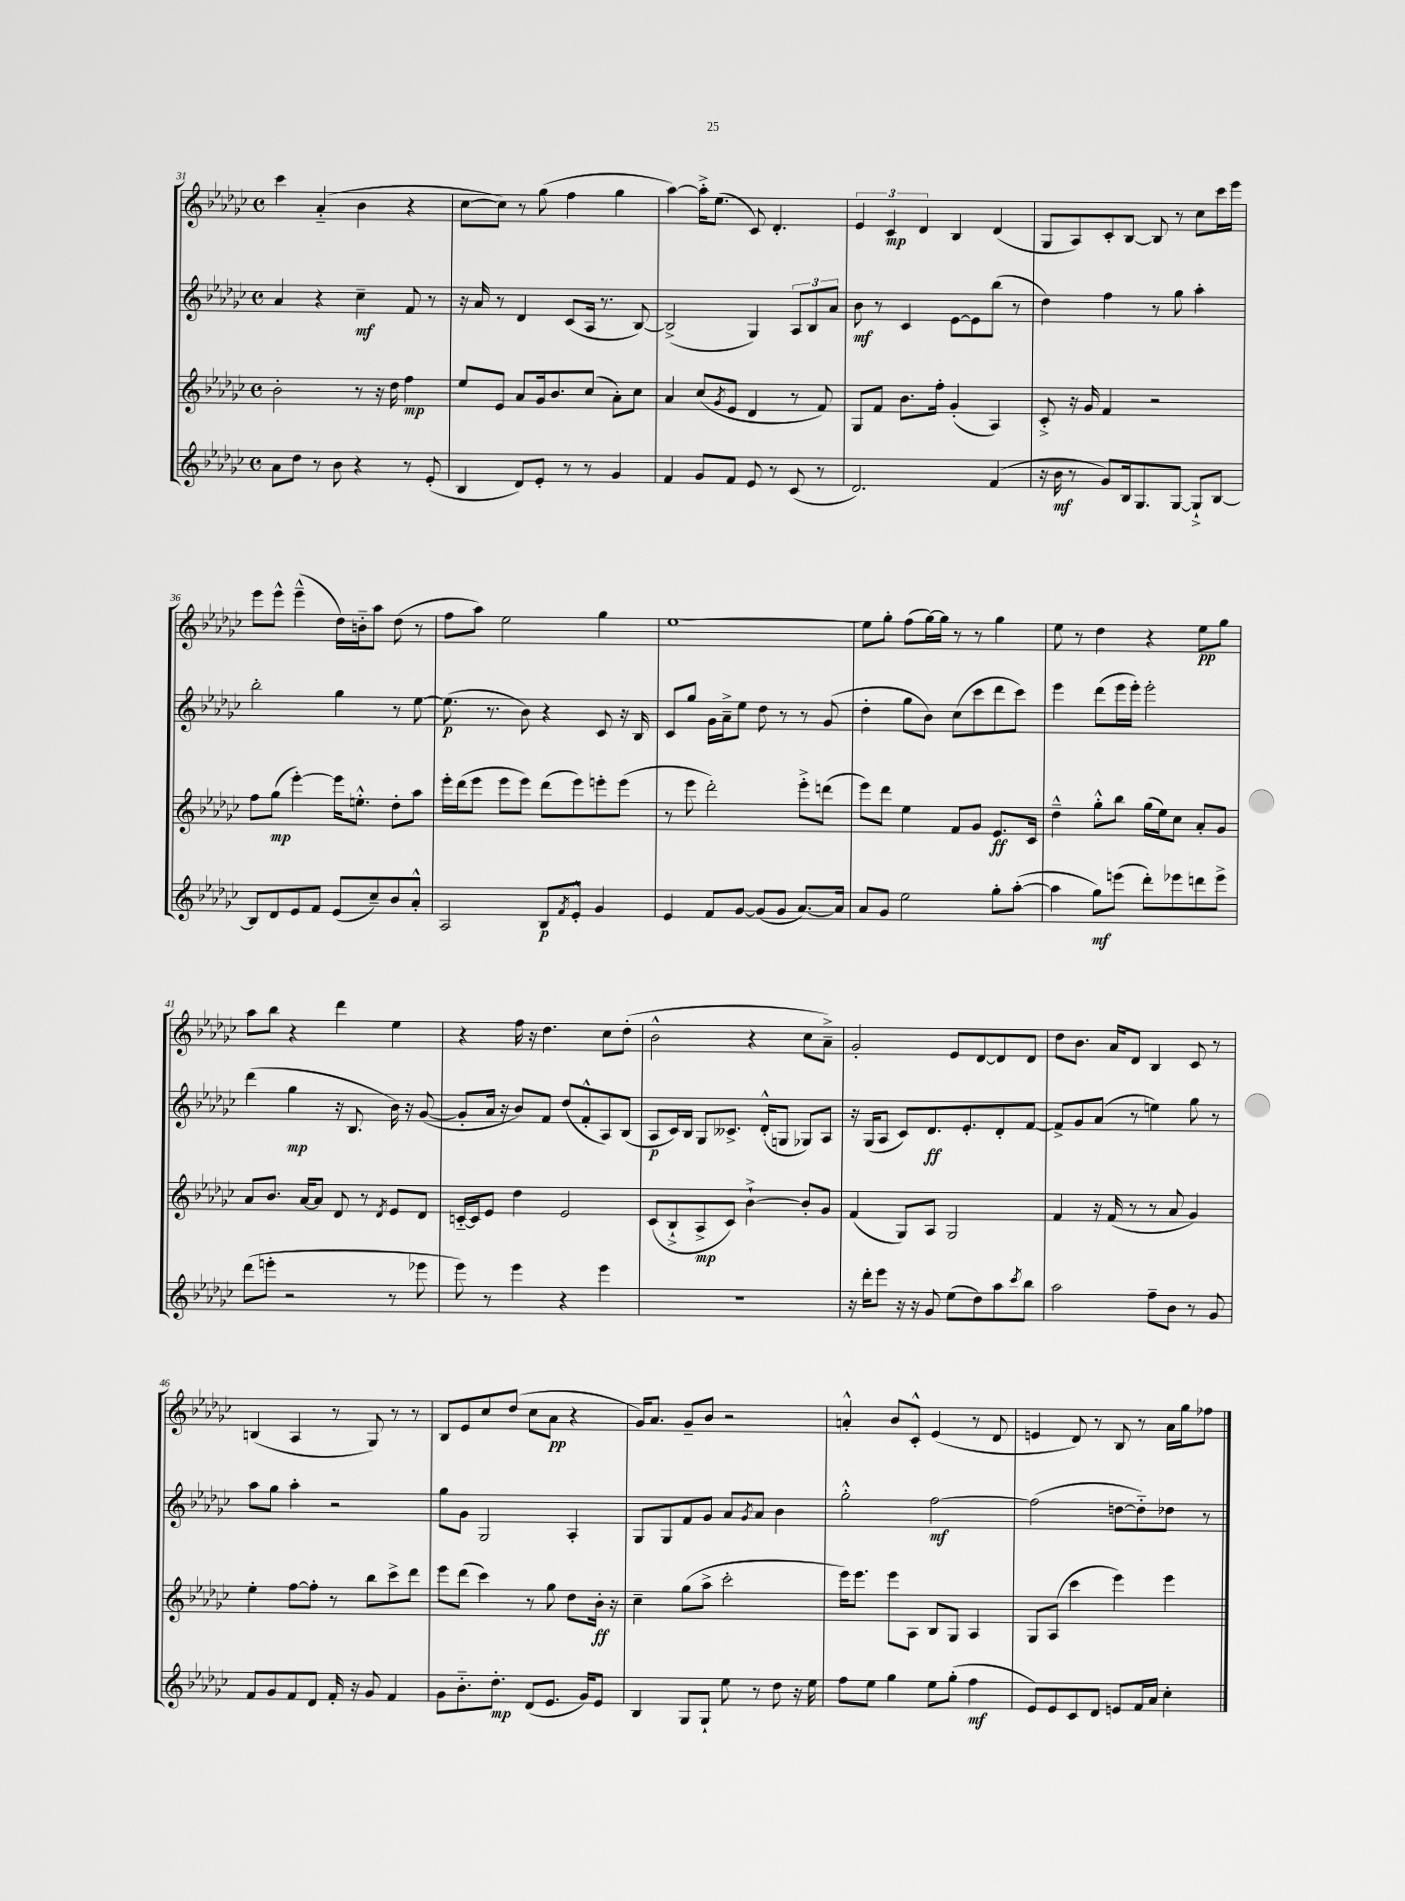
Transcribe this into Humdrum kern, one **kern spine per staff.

**kern	**dynam	**kern	**dynam	**kern	**dynam	**kern	**dynam
*part4	*part4	*part3	*part3	*part2	*part2	*part1	*part1
*staff4	*staff4	*staff3	*staff3	*staff2	*staff2	*staff1	*staff1
*clefG2	*	*clefG2	*	*clefG2	*	*clefG2	*
*k[b-e-a-d-g-c-]	*	*k[b-e-a-d-g-c-]	*	*k[b-e-a-d-g-c-]	*	*k[b-e-a-d-g-c-]	*
*M4/4	*	*M4/4	*	*M4/4	*	*M4/4	*
*met(c)	*	*met(c)	*	*met(c)	*	*met(c)	*
=31	=31	=31	=31	=31	=31	=31	=31
8a-\L	.	2b-'\	.	4a-/	.	4ccc-\	.
8dd-\J	.	.	.	.	.	.	.
8r	.	.	.	4r	.	(4a-/	.
8b-\	.	.	.	.	.	.	.
4r	.	8r	.	4cc-~\	mf	4b-\	.
.	.	16r	.	.	.	.	.
.	.	16dd-\	.	.	.	.	.
8r	.	4ff\	mp	8f/	.	4r	.
(8e-'/	.	.	.	8r	.	.	.
=32	=32	=32	=32	=32	=32	=32	=32
4B-/	.	8ee-/L	.	16r	.	[8cc-\L	.
.	.	.	.	16a-/	.	.	.
.	.	8e-/J	.	8r	.	8cc-\J])	.
8d-/L)	.	8a-/L	.	4d-/	.	8r	.
8e-'/J	.	16g-/k	.	.	.	(8gg-\	.
.	.	8.b-/	.	.	.	.	.
8r	.	.	.	(8c-/L	.	4ff\	.
8r	.	(8cc-/J	.	16A-/Jk	.	.	.
.	.	.	.	8.r	.	.	.
4g-/	.	8a-'\L)	.	.	.	4gg-\	.
.	.	8cc-\J	.	[8B-/)	.	.	.
=33	=33	=33	=33	=33	=33	=33	=33
4f/	.	4a-/	.	(2B-^/]	.	[4aa-\)	.
8g-/L	.	(8cc-/L	.	.	.	16aa-'^\KL]	.
.	.	.	.	.	.	(8.ee-\J	.
.	.	8qg-/	.	.	.	.	.
8f/J	.	8e-/J	.	.	.	.	.
8e-/	.	4d-/	.	4G-/)	.	8c-/)	.
8r	.	.	.	.	.	4.d-'/	.
(8c-/	.	8r	.	12A-/L	.	.	.
.	.	.	.	12B-/	.	.	.
8r	.	8f/)	.	.	.	.	.
.	.	.	.	12a-/J	.	.	.
=34	=34	=34	=34	=34	=34	=34	=34
2.d-/)	.	8G-/L	.	8b-\	mf	6e-/	.
.	.	8f/J	.	8r	.	.	.
.	.	.	.	.	.	6c-/	mp
.	.	8.b-\L	.	4c-/	.	.	.
.	.	.	.	.	.	6d-/	.
.	.	16ff'\Jk	.	.	.	.	.
.	.	(4g-'/	.	[8e-\L	.	4B-/	.
.	.	.	.	8e-\]	.	.	.
(4f/	.	4A-/)	.	(8bb-\J	.	(4d-/	.
.	.	.	.	8r	.	.	.
=35	=35	=35	=35	=35	=35	=35	=35
16r	.	8c-'^/	.	4dd-\)	.	8G-/L	.
16b-\	mf	.	.	.	.	.	.
8r	.	16r	.	.	.	8A-/)	.
.	.	16g-/	.	.	.	.	.
8g-/L)	.	4f/	.	4ff\	.	8c-'/	.
16B-/k	.	.	.	.	.	[8B-/J	.
8.G-/	.	.	.	.	.	.	.
.	.	2r	.	8r	.	8B-/]	.
[8G-/J	.	.	.	8gg-\	.	8r	.
8G-`^/L]	.	.	.	4aa-'\	.	8cc-\L	.
[8B-/J	.	.	.	.	.	16ccc-\L	.
.	.	.	.	.	.	16eee-\JJ	.
!!LO:LB:g=z
=36	=36	=36	=36	=36	=36	=36	=36
8B-/L]	.	8ff\L	.	2bb-'\	.	8eee-\L	.
8d-/	.	(8gg-\J	mp	.	.	8eee-^^\J	.
8e-/	.	[4eee-'\)	.	.	.	(4eee-~^^\	.
8f/J	.	.	.	.	.	.	.
(8e-/L	.	16eee-\KL]	.	4gg-\	.	16dd-\LL)	.
.	.	8.een'^^\J	.	.	.	16bn\J	.
8cc-~/)	.	.	.	.	.	8aa-\J	.
8b-/	.	8dd-'\L	.	8r	.	(8dd-\	.
8a-'^^/J	.	8aa-\J	.	[8ee-\	.	8r	.
=37	=37	=37	=37	=37	=37	=37	=37
2A-/	.	16eee-'\LL	.	(8.ee-\]	p	8ff\L	.
.	.	(16ddd-\J	.	.	.	.	.
.	.	8eee-\J	.	.	.	8aa-\J)	.
.	.	.	.	8.r	.	.	.
.	.	8eee-\L	.	.	.	2ee-\	.
.	.	8eee-\J)	.	8b-\)	.	.	.
8B-/L	p	(8ddd-\L	.	4r	.	.	.
8qf/	.	.	.	.	.	.	.
8e-'^^/J	.	8eee-\)	.	.	.	.	.
4g-/	.	8eeen'\	.	8c-/	.	4gg-\	.
.	.	(8eee\J	.	16r	.	.	.
.	.	.	.	16B-/	.	.	.
=38	=38	=38	=38	=38	=38	=38	=38
4e-/	.	8r	.	8c-/L	.	[1ee-	.
.	.	8eee-\	.	8gg-/J	.	.	.
8f/L	.	2ddd-'\)	.	16g-\LL	.	.	.
.	.	.	.	16a-~^\J	.	.	.
[8g-/J	.	.	.	8ee-\J	.	.	.
(8g-/L]	.	.	.	8dd-\	.	.	.
8g-/J	.	.	.	8r	.	.	.
[8.a-/L)	.	8eee-'^\L	.	8r	.	.	.
.	.	(8dddn\J	.	(8g-/	.	.	.
16a-/Jk]	.	.	.	.	.	.	.
=39	=39	=39	=39	=39	=39	=39	=39
8a-/L	.	8eee-\L)	.	4dd-'\	.	8ee-\L]	.
8g-/J	.	8ddd-\J	.	.	.	8gg-'\J	.
2ee-\	.	4ee-\	.	8gg-\L	.	(8ff\L	.
.	.	.	.	8b-\J)	.	[16gg-\L)	.
.	.	.	.	.	.	16gg-\JJ]	.
.	.	8f/L	.	(8cc-\L	.	8r	.
.	.	8g-/J	.	8ccc-\	.	8r	.
8gg-'\L	.	8.e-/L	ff	8ddd-\	.	4gg-\	.
([8aa-'\J	.	.	.	8ccc-\J)	.	.	.
.	.	16c-/Jk	.	.	.	.	.
=40	=40	=40	=40	=40	=40	=40	=40
4aa-\]	.	4dd-~^^\	.	4eee-\	.	8ee-\	.
.	.	.	.	.	.	8r	.
8gg-\L)	mf	8gg-'^^\L	.	(8ddd-\L	.	4dd-\	.
(8eeen\J	.	8bb-\J	.	16eee-\L	.	.	.
.	.	.	.	16eee-'\JJ)	.	.	.
8ddd-'\L)	.	(16gg-\LL	.	2eee-'\	.	4r	.
.	.	16ee-\J)	.	.	.	.	.
8eee-X\	.	8cc-\J	.	.	.	.	.
8dddn\	.	8a-'/L	.	.	.	8ee-\L	pp
8eee-^\J	.	8g-/J	.	.	.	8gg-\J	.
!!LO:LB:g=z
=41	=41	=41	=41	=41	=41	=41	=41
(8ddd-\L	.	8a-/L	.	(4ddd-\	.	8aa-\L	.
8eeen'\J	.	8.b-/J	.	.	.	8bb-\J	.
2r	.	.	.	4gg-\	mp	4r	.
.	.	[16a-/KL	.	.	.	.	.
.	.	8a-/J]	.	.	.	.	.
.	.	8d-/	.	16r	.	4ddd-\	.
.	.	.	.	8.B-/	.	.	.
.	.	8r	.	.	.	.	.
.	.	8qd-/	.	.	.	.	.
8r	.	8e-/L	.	16b-\)	.	4ee-\	.
.	.	.	.	16r	.	.	.
8eee-X\	.	8d-/J	.	([8g-/	.	.	.
=42	=42	=42	=42	=42	=42	=42	=42
8eee-\)	.	[16cn/LL	.	8g-'/L]	.	4r	.
.	.	16c/J]	.	.	.	.	.
8r	.	8e-/J	.	16a-/Jk	.	.	.
.	.	.	.	16r	.	.	.
4eee-\	.	4dd-\	.	8b-/L)	.	16ff\	.
.	.	.	.	.	.	16r	.
.	.	.	.	8f/J	.	4.dd-\	.
4r	.	2e-/	.	(8dd-/L	.	.	.
.	.	.	.	8f'^^/	.	.	.
4eee-\	.	.	.	8A-/)	.	8cc-\L	.
.	.	.	.	(8B-/J	.	(8dd-'\J	.
=43	=43	=43	=43	=43	=43	=43	=43
1r	.	(8c-/L	.	8A-/L	p	2b-^^\	.
.	.	8B-`^/	.	16c-/L)	.	.	.
.	.	.	.	16B-/JJ	.	.	.
.	.	8A-^/	mp	8G-/L	.	.	.
.	.	8c-/J)	.	8.c--X^/J	.	.	.
.	.	[4b-`^\	.	.	.	4r	.
.	.	.	.	(16d-'^^/KL	.	.	.
.	.	.	.	8Gn/J	.	.	.
.	.	8b-'/L]	.	8G-X/L)	.	8cc-\L	.
.	.	8g-/J	.	8A-/J	.	8a-~^\J)	.
=44	=44	=44	=44	=44	=44	=44	=44
16r	.	(4f/	.	16r	.	2g-'/	.
16ddd-'\KL	.	.	.	(16G-/KL	.	.	.
8eee-\J	.	.	.	8A-/J	.	.	.
16r	.	8G-/L)	.	8c-/L)	.	.	.
16r	.	.	.	.	.	.	.
8g-/	.	8A-/J	.	8.d-/	ff	.	.
(8ee-\L	.	2G-/	.	.	.	8e-/L	.
.	.	.	.	8.e-'/	.	.	.
8dd-\)	.	.	.	.	.	[8d-/	.
8aa-\	.	.	.	8d-'/	.	8d-/]	.
8qccc-/	.	.	.	.	.	.	.
8bb-\J	.	.	.	[8f/J	.	8d-/J	.
=45	=45	=45	=45	=45	=45	=45	=45
2aa-\	.	4f/	.	8f^/L]	.	8dd-\L	.
.	.	.	.	8g-/	.	8.b-\J	.
.	.	16r	.	(8a-/J	.	.	.
.	.	(16f/	.	.	.	16a-/KL	.
.	.	8r	.	8r	.	8d-/J	.
8ff~\L	.	8r	.	4een\)	.	4B-/	.
8b-\J	.	8a-/	.	.	.	.	.
8r	.	4g-/)	.	8gg-\	.	8c-/	.
8g-/	.	.	.	8r	.	8r	.
!!LO:LB:g=z
=46	=46	=46	=46	=46	=46	=46	=46
8f/L	.	4ee-'\	.	8aa-\L	.	(4Bn/	.
8g-/	.	.	.	8gg-\J	.	.	.
8f/	.	[8ff\L	.	4aa-'\	.	4A-/	.
8d-/J	.	8ff'\J]	.	.	.	.	.
16f'/	.	8r	.	2r	.	8r	.
16r	.	.	.	.	.	.	.
8g-/	.	8bb-\L	.	.	.	8G-/)	.
4f/	.	8ccc-^\	.	.	.	8r	.
.	.	8ddd-\J	.	.	.	8r	.
=47	=47	=47	=47	=47	=47	=47	=47
8g-\L	.	8eee-\L	.	8gg-\L	.	8B-/L	.
8.b-\	.	(8ddd-\J	.	8g-\J	.	8e-/	.
.	.	4ccc-\)	.	2G-/	.	8cc-/	.
8.dd-'\J	mp	.	.	.	.	.	.
.	.	.	.	.	.	(8dd-/J	.
(8d-/L	.	8r	.	.	.	8cc-\L	.
8.e-/J	.	8gg-\	.	.	.	8a-\J	pp
.	.	8dd-\L	.	4A-'/	.	4r	.
16g-/KL)	.	.	.	.	.	.	.
8e-/J	.	16b-'\Jk	ff	.	.	.	.
.	.	16r	.	.	.	.	.
=48	=48	=48	=48	=48	=48	=48	=48
4B-/	.	4cc-~\	.	8G-/L	.	16g-/KL)	.
.	.	.	.	.	.	8.a-/J	.
.	.	.	.	8G-/	.	.	.
8G-/L	.	(8gg-\L	.	8f/	.	8g-~/L	.
8G-`/J	.	8aa-^\J	.	8g-/J	.	8b-/J	.
8ee-\	.	2ccc-'\	.	8a-/L	.	2r	.
.	.	.	.	8qg-/	.	.	.
8r	.	.	.	8a-/J	.	.	.
8dd-\	.	.	.	4b-\	.	.	.
16r	.	.	.	.	.	.	.
16ee-\	.	.	.	.	.	.	.
=49	=49	=49	=49	=49	=49	=49	=49
8ff\L	.	16eee-\KL)	.	2gg-'^^\	.	4an'^^/	.
.	.	8.eee-\J	.	.	.	.	.
8ee-\J	.	.	.	.	.	.	.
4gg-\	.	8eee-\L	.	.	.	8b-/L	.
.	.	8A-\J	.	.	.	8c-'^^/J	.
8ee-\L	.	8B-/L	.	[2ff\	mf	(4e-/	.
(8gg-'\J	.	8G-/J	.	.	.	.	.
4ff\	mf	4A-/	.	.	.	8r	.
.	.	.	.	.	.	8d-/	.
=50	=50	=50	=50	=50	=50	=50	=50
8e-/L)	.	8G-/L	.	(2ff\]	.	4en/	.
8e-/	.	(8A-/J	.	.	.	.	.
8c-/	.	4ccc-\	.	.	.	8d-/)	.
8d-/J	.	.	.	.	.	8r	.
8en/L	.	4eee-\)	.	[8ddn\L	.	8B-/	.
16f/L	.	.	.	8dd\])	.	8r	.
16a-/JJ	.	.	.	.	.	.	.
4cc-'\	.	4eee-\	.	8dd-X\J	.	16a-\LL	.
.	.	.	.	.	.	16gg-\J	.
.	.	.	.	8r	.	8ff-X\J	.
==	==	==	==	==	==	==	==
*-	*-	*-	*-	*-	*-	*-	*-
